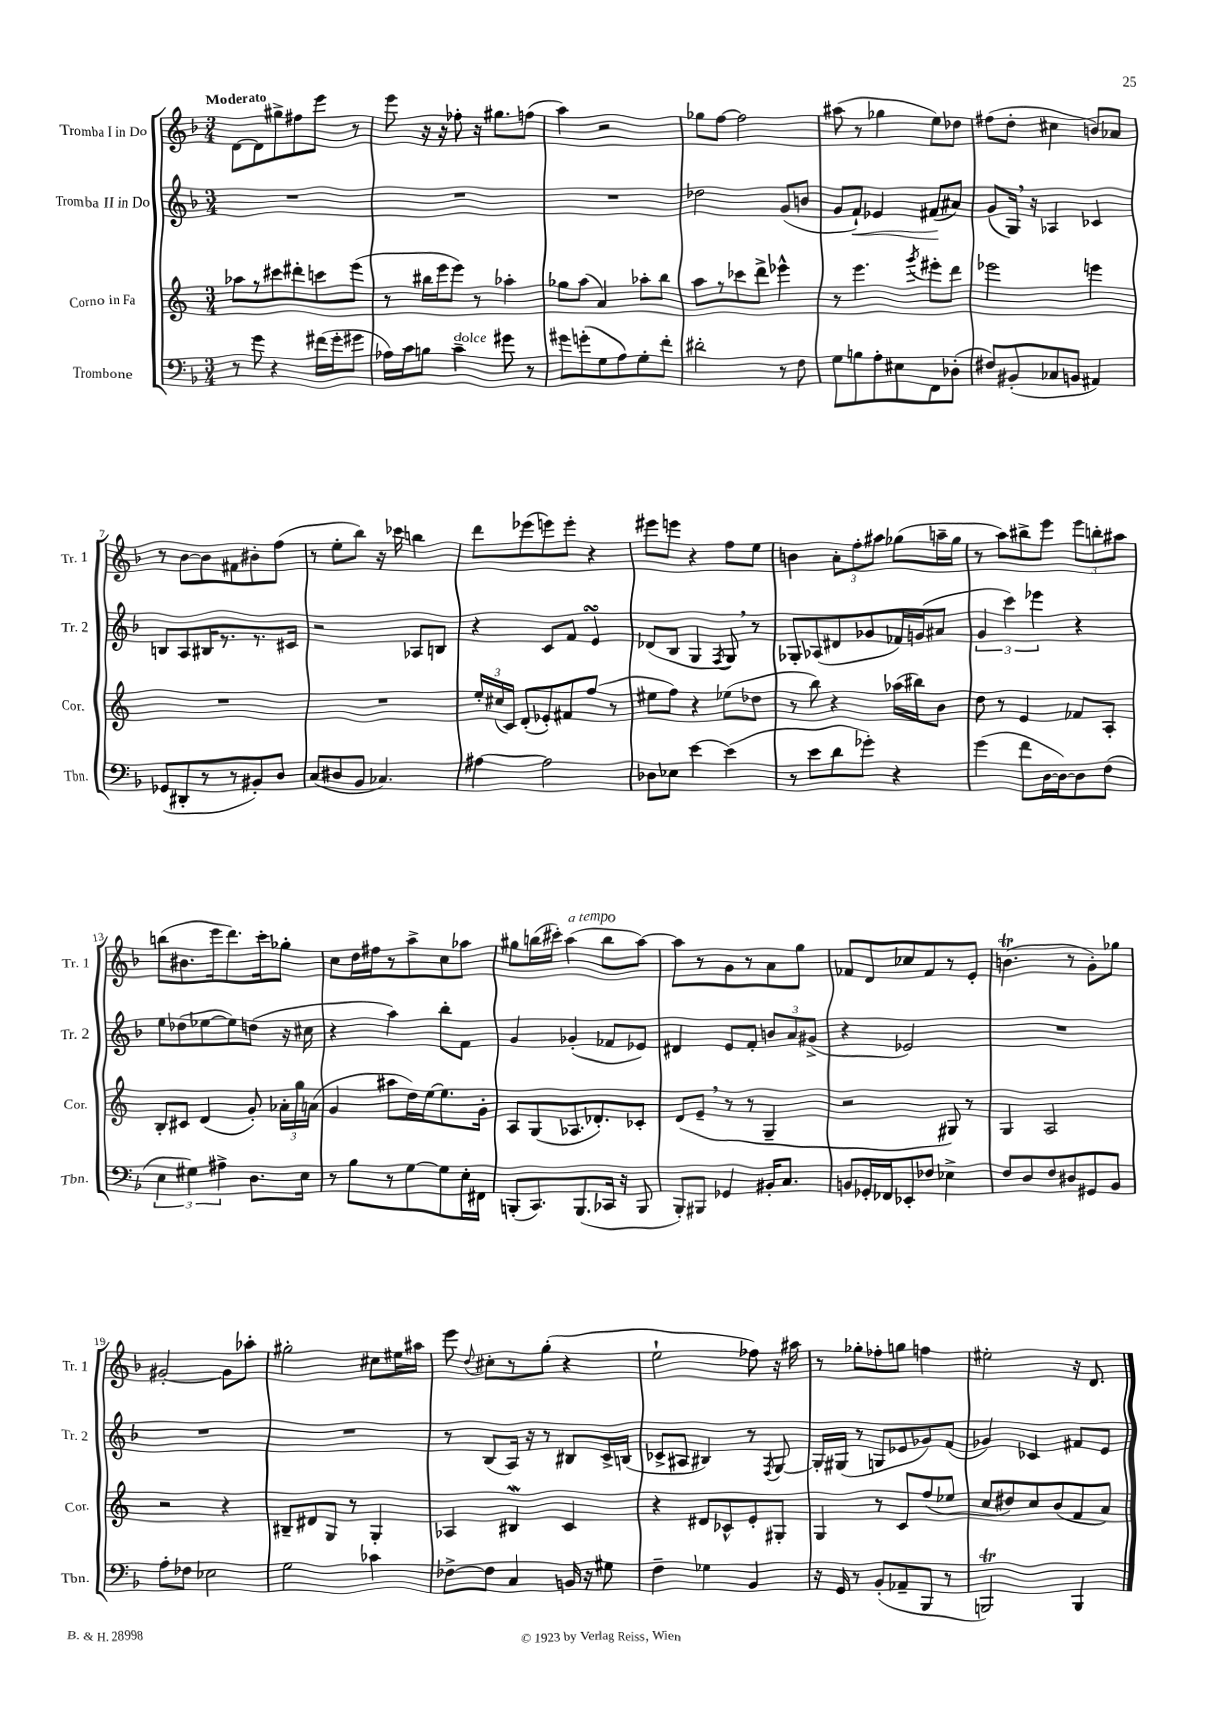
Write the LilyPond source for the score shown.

<<
\new StaffGroup <<
\new Staff = "s0" \with { instrumentName = "Tromba I in Do" shortInstrumentName = "Tr. 1" } {
    \clef treble \key f \major \numericTimeSignature \time 3/4 \tempo "Moderato"
    \autoBeamOff d'8[~ d'8 gis''8-> fis''8 e'''8] r8 |
    e'''8 r16 r16 fes''8-. r16 gis''8.[ f''8]( |
    a''4) r2 |
    ges''8[ f''8]~ f''2 |
    ais''8( r8 ges''4 e''8[) des''8] |
    fis''8[( d''8]-. cis''4 b'8[) aes'8] |
    r8 bes'8[~ bes'8 fis'8 bis'8-. f''8]( |
    r8 e''8[-. bes''8]) r16 ces'''16 b''4 |
    d'''8[ ees'''8( e'''8) e'''8]-. r4 |
    eis'''8[ e'''8] r4 f''8[ e''8] |
    b'4 \tuplet 3/2 { a'8[-. f''8-. ais''8] } ges''8[( a''16-- ges''16] |
    r8 a''8[) bis''8-> e'''8] \tuplet 3/2 { e'''8[ b''8-. ais''8] } |
    b''8[( bis'8. e'''16 d'''8.) c'''16-. ges''8]-. |
    c''8[ d''16 fis''16 r8 a''8-> c''8 aes''8] |
    gis''8[ b''16( cis'''16]-.) a''4^\markup { \italic "a tempo" }( b''8[ a''8]~) |
    a''8[ r8 g'8 r8 a'8 g''8] |
    fes'8[ d'8 ces''8 fes'8 r8 e'8]-. |
    b'4.\trill( r8 g'8[-.) ges''8] |
    gis'2~-. gis'8[ aes''8]-. |
    gis''2-. cis''8[ eis''16 ais''16] |
    e'''8 \appoggiatura { d''8 } cis''8[-. r8 g''8]-.( r4 |
    e''2-! fes''8) r16 ais''16 |
    r8 ges''8[-. fes''8-. g''8] f''4 |
    eis''2-. r16 d'8. \bar "|." |
}
\new Staff = "s1" \with { instrumentName = "Tromba II in Do" shortInstrumentName = "Tr. 2" } {
    \clef treble \key f \major \numericTimeSignature \time 3/4
    \autoBeamOff R2. |
    R2. |
    R2. |
    des''2 g'8[( b'8] |
    g'8[ f'8]-!\<) ees'4 fis'8[\!( ais'8]) |
    g'8[( g16]) \breathe r16 aes4 ces'4 |
    b8[ a8 bis16 r8. r8. cis'16] |
    r2 aes8[ b8] |
    r4 c'8[ f'8] e'4\turn |
    des'8[( bes8] g4 \acciaccatura { f8 } g8) \breathe r8 |
    ges8[-. aes8( dis'8 ges'8 fes'16) g'16( ais'8] |
    \tuplet 3/2 { g'4 c'''4) ees'''4 } r4 |
    e''8[ des''8( ees''8~ ees''8) d''8]( r16 cis''16 |
    r4 a''4) bes''8[-. f'8] |
    g'4 ges'4-.( fes'8[ ees'8]) |
    dis'4 e'8[ f'8]-. \tuplet 3/2 { b'8[ a'8 gis'8]->( } |
    r4 ees'2) |
    R2. |
    R2. |
    R2. |
    r8 bes8[( a16]) r16 r8 bis8[ c'16-> b16]( |
    ces'8[-> ais8] bis4) r8 \acciaccatura { f8 } g8~ |
    g16[-. gis16]( r8 g8[ ees'8 ges'8) f'8]( |
    ges'4) ces'4 fis'8[ e'8] \bar "|." |
}
\new Staff = "s2" \with { instrumentName = "Corno in Fa" shortInstrumentName = "Cor." } {
    \clef treble \key c \major \numericTimeSignature \time 3/4
    \autoBeamOff aes''8[ r8 cis'''8 dis'''8-. c'''8 e'''8]( |
    r8 bis''16[ e'''16 e'''8]) r8 aes''4-. |
    ges''8[ a''8]( a'4) aes''8[-. b''8] |
    a''8[ r8 ces'''8 d'''8]-> ees'''4-^ |
    r8 e'''4. \acciaccatura { g'''8 } eis'''8[-. d'''8] |
    ees'''2 e'''4 |
    R2. |
    R2. |
    \tuplet 3/2 { e''16[-. cis''16( c'16]) } d'8[-.( ees'8-.) fis'8 f''8]( r8 |
    eis''8[ f''8]) r4 ees''8[( des''8] |
    r8 b''8) r4 aes''16[( bis''16) b'8] |
    d''8 r8 e'4 fes'8[ a8]-. |
    b8[-. cis'8] d'4( g'8-.) \tuplet 3/2 { aes'16[-. g''16 a'16]( } |
    g'4 ais''8[ d''16) e''16~ e''8. g'16]-. |
    a8[ g8( aes8. des'8.-.) ces'8]-. |
    d'8[( e'8]-- \breathe r8 r8 g4-- |
    r2 gis8) r8 |
    g4 a2 |
    r2 r4 |
    bis8[-- dis'8 g8] r8 g4-. |
    aes4 bis4\mordent c'4 |
    r4 dis'8[ ces'8-^ e'8-. gis8]-. |
    g4 r8 c'8[ f''8( ees''8] |
    c''8[ dis''8) c''8 b'8( f'8 a'8]) \bar "|." |
}
\new Staff = "s3" \with { instrumentName = "Trombone" shortInstrumentName = "Tbn." } {
    \clef bass \key f \major \numericTimeSignature \time 3/4
    \autoBeamOff r8 g'8 r4 fis'16[( g'16-. gis'8] |
    aes16[) c'16 b8] c'4--^\markup { \italic "dolce" } gis'8 r8 |
    gis'8[ g'8-.( g8 a8) g8-. f'8]-. |
    dis'2-. r8 f8 |
    g8[ b8 a8-. eis8 f,8 des8]-.( |
    fis8[) bis,8-.( ces8 b,8] ais,4) |
    ges,8[( dis,8-. r8 r8 bis,8-.) d8] |
    c8[( dis8 bes,8] ces4.) |
    ais4~ ais2 |
    des8[ ees8] e'4~ e'4( |
    r8 e'8[ d'8 ges'8]-.) r4 |
    g'4( f'8[ d16~ d16~) d8 f8]( |
    \tuplet 3/2 { e4 gis4) ais4-> } d8.[ e16] |
    r8 bes8[ r8 g8~ g8 e16-. fis,16] |
    b,,8[-.( c,8.) b,,8.( ces,16] r16 b,,8 |
    bes,,8[-.) bis,,8] ges,4 bis,16[-. c8.] |
    b,8[ ges,16-. fes,16 ees,8-. fes8] ees4-> |
    f8[ d8 f8 dis8 gis,8 bes,8] |
    a8[-. fes8] ees2 |
    g2 ces'4 |
    fes8[~-> fes8] c4 b,16 r16 gis8 |
    f4-- ges4 bes,4 |
    r16 g,16 r8 bes,8[-.( aes,8-- bes,,8] r8 |
    b,,2\trill) b,,4 \bar "|." |
}
>>
>>
